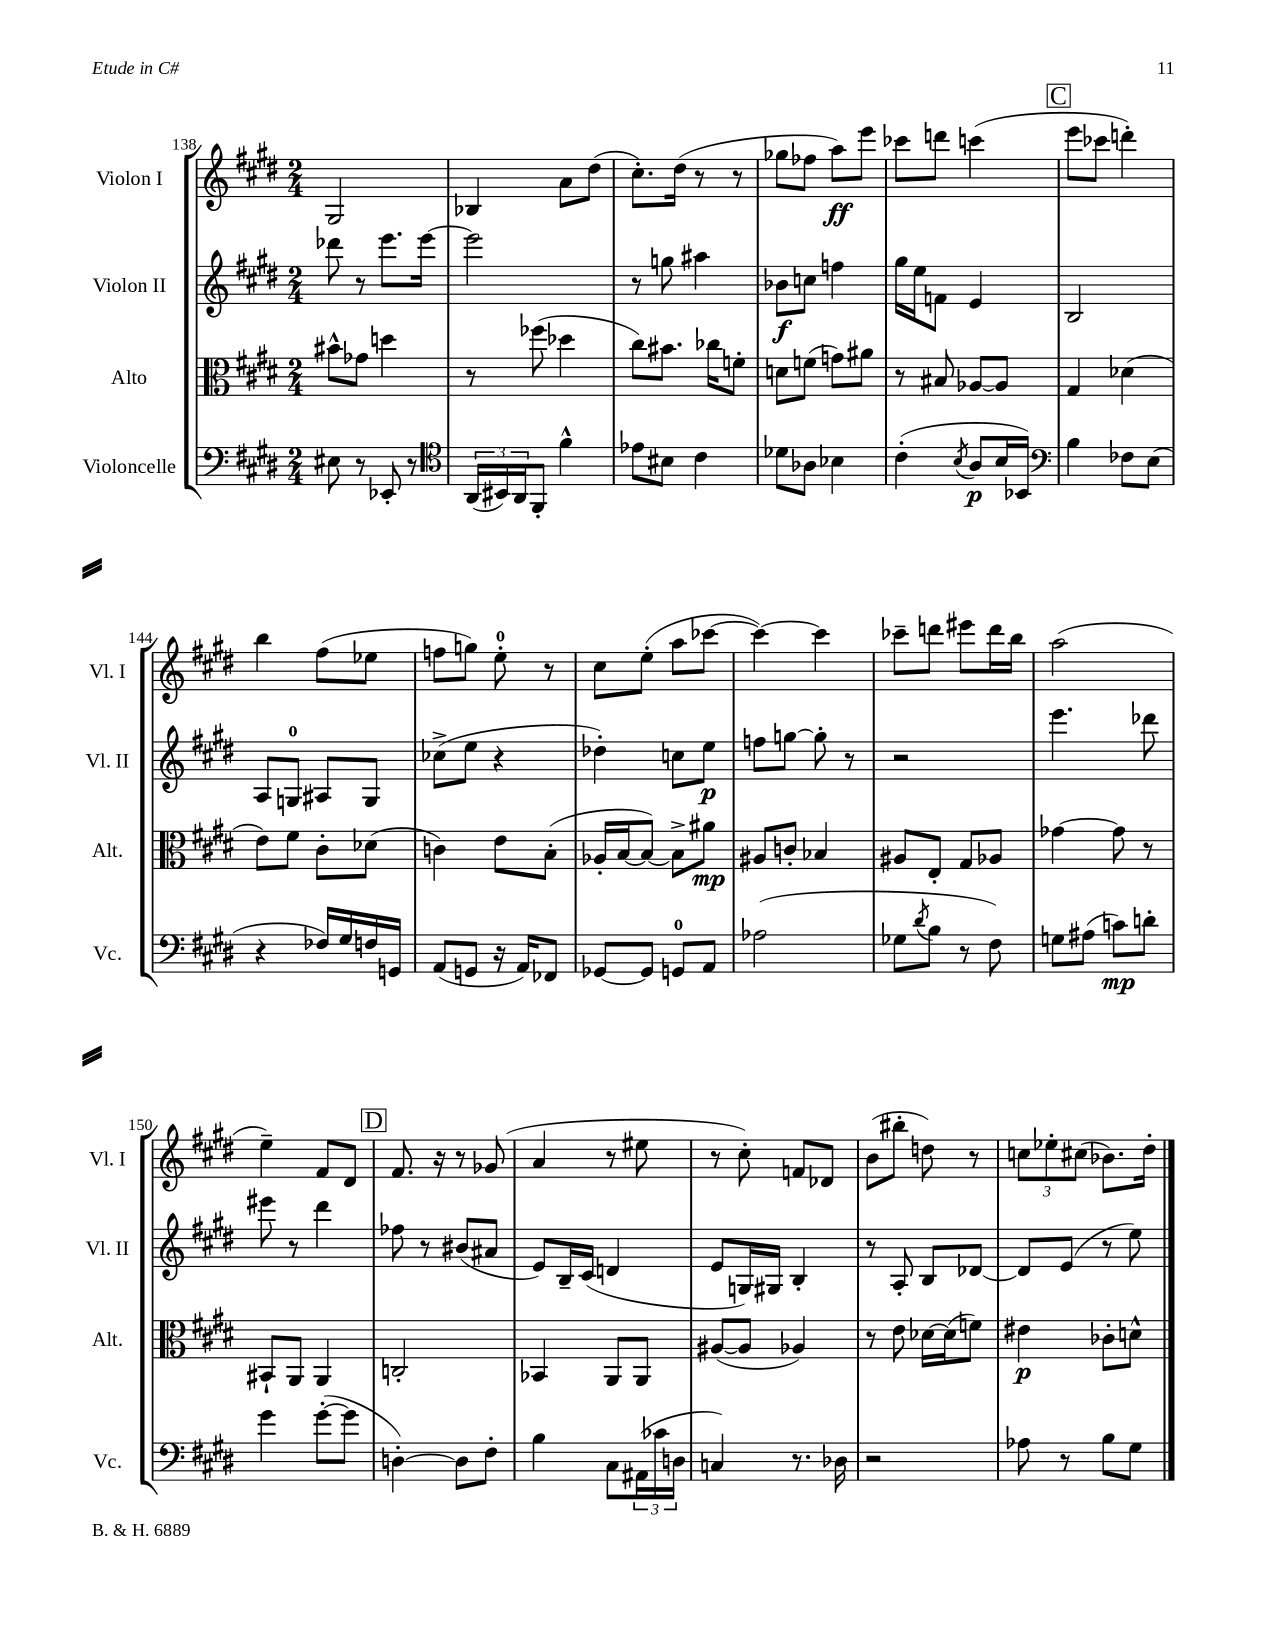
<<
\new StaffGroup <<
\new Staff = "s0" \with { instrumentName = "Violon I" shortInstrumentName = "Vl. I" } {
    \clef treble \key e \major \numericTimeSignature \time 2/4
    gis2 |
    bes4 a'8 dis''8( |
    cis''8.-.) dis''16( r8 r8 |
    ges''8 fes''8 a''8\ff) e'''8 |
    ces'''8 d'''8 c'''4( |
    \mark \markup { \box "C" } e'''8 ces'''8 d'''4-.) |
    b''4 fis''8( ees''8 |
    f''8 g''8) e''8-0-. r8 |
    cis''8 e''8-.( a''8 ces'''8~ |
    ces'''4~) ces'''4 |
    ces'''8-- d'''8 eis'''8 d'''16 b''16 |
    a''2( |
    e''4--) fis'8 dis'8 |
    \mark \markup { \box "D" } fis'8. r16 r8 ges'8( |
    a'4 r8 eis''8 |
    r8 cis''8-.) f'8 des'8 |
    b'8( bis''8-. d''8) r8 |
    \tuplet 3/2 { c''8 ees''8-. cis''8( } bes'8.) dis''16-. \bar "|." |
}
\new Staff = "s1" \with { instrumentName = "Violon II" shortInstrumentName = "Vl. II" } {
    \clef treble \key e \major \numericTimeSignature \time 2/4
    des'''8 r8 e'''8. e'''16~ |
    e'''2 |
    r8 g''8 ais''4 |
    bes'8\f c''8 f''4 |
    gis''16 e''16 f'8 e'4 |
    \mark \markup { \box "C" } b2 |
    a8 g8-0 ais8 g8 |
    ces''8->( e''8 r4 |
    des''4-.) c''8 e''8\p |
    f''8 g''8~ g''8-. r8 |
    r2 |
    e'''4. des'''8 |
    eis'''8 r8 dis'''4 |
    \mark \markup { \box "D" } fes''8 r8 bis'8( ais'8 |
    e'8) b16-- cis'16( d'4 |
    e'8 g16) gis16 b4-. |
    r8 a8-. b8 des'8~ |
    des'8 e'8( r8 e''8) \bar "|." |
}
\new Staff = "s2" \with { instrumentName = "Alto" shortInstrumentName = "Alt." } {
    \clef alto \key e \major \numericTimeSignature \time 2/4
    bis'8-^ ges'8 d''4 |
    r8 fes''8( des''4 |
    cis''8) bis'8. ces''16 f'8-. |
    d'8 f'8( g'8) ais'8 |
    r8 bis8 aes8~ aes8 |
    \mark \markup { \box "C" } gis4 des'4( |
    e'8) fis'8 cis'8-. des'8( |
    c'4) e'8 b8-.( |
    aes16-. b16~ b8~) b8-> ais'8\mp |
    ais8 c'8-. bes4 |
    ais8 e8-. gis8 aes8 |
    ges'4~ ges'8 r8 |
    bis,8-! a,8 a,4 |
    \mark \markup { \box "D" } c2-. |
    bes,4 a,8 a,8 |
    ais8~( ais8 aes4) |
    r8 e'8 des'16~ des'16( f'8) |
    eis'4\p ces'8-. d'8-^ \bar "|." |
}
\new Staff = "s3" \with { instrumentName = "Violoncelle" shortInstrumentName = "Vc." } {
    \clef bass \key e \major \numericTimeSignature \time 2/4
    eis8 r8 ees,8-. r8 |
    \clef tenor \tuplet 3/2 { a,16( bis,16) a,16 } fis,8-. fis'4-^ |
    ees'8 bis8 cis'4 |
    des'8 aes8 bes4 |
    cis'4-.( \acciaccatura { b8 } a8\p b16 bes,16) |
    \mark \markup { \box "C" } \clef bass b4 fes8 e8( |
    r4 fes16) gis16 f16 g,16 |
    a,8( g,8 r16 a,16) fes,8 |
    ges,8~ ges,8 g,8-0 a,8 |
    aes2( |
    ges8 \acciaccatura { dis'8 } b8 r8 fis8) |
    g8 ais8( c'8\mp) d'8-. |
    gis'4 gis'8~-.( gis'8 |
    \mark \markup { \box "D" } d4~-.) d8 fis8-. |
    b4 cis8 \tuplet 3/2 { ais,16( ces'16 d16 } |
    c4) r8. des16 |
    r2 |
    aes8 r8 b8 gis8 \bar "|." |
}
>>
>>
\layout { \context { \Score currentBarNumber = #138 } }
